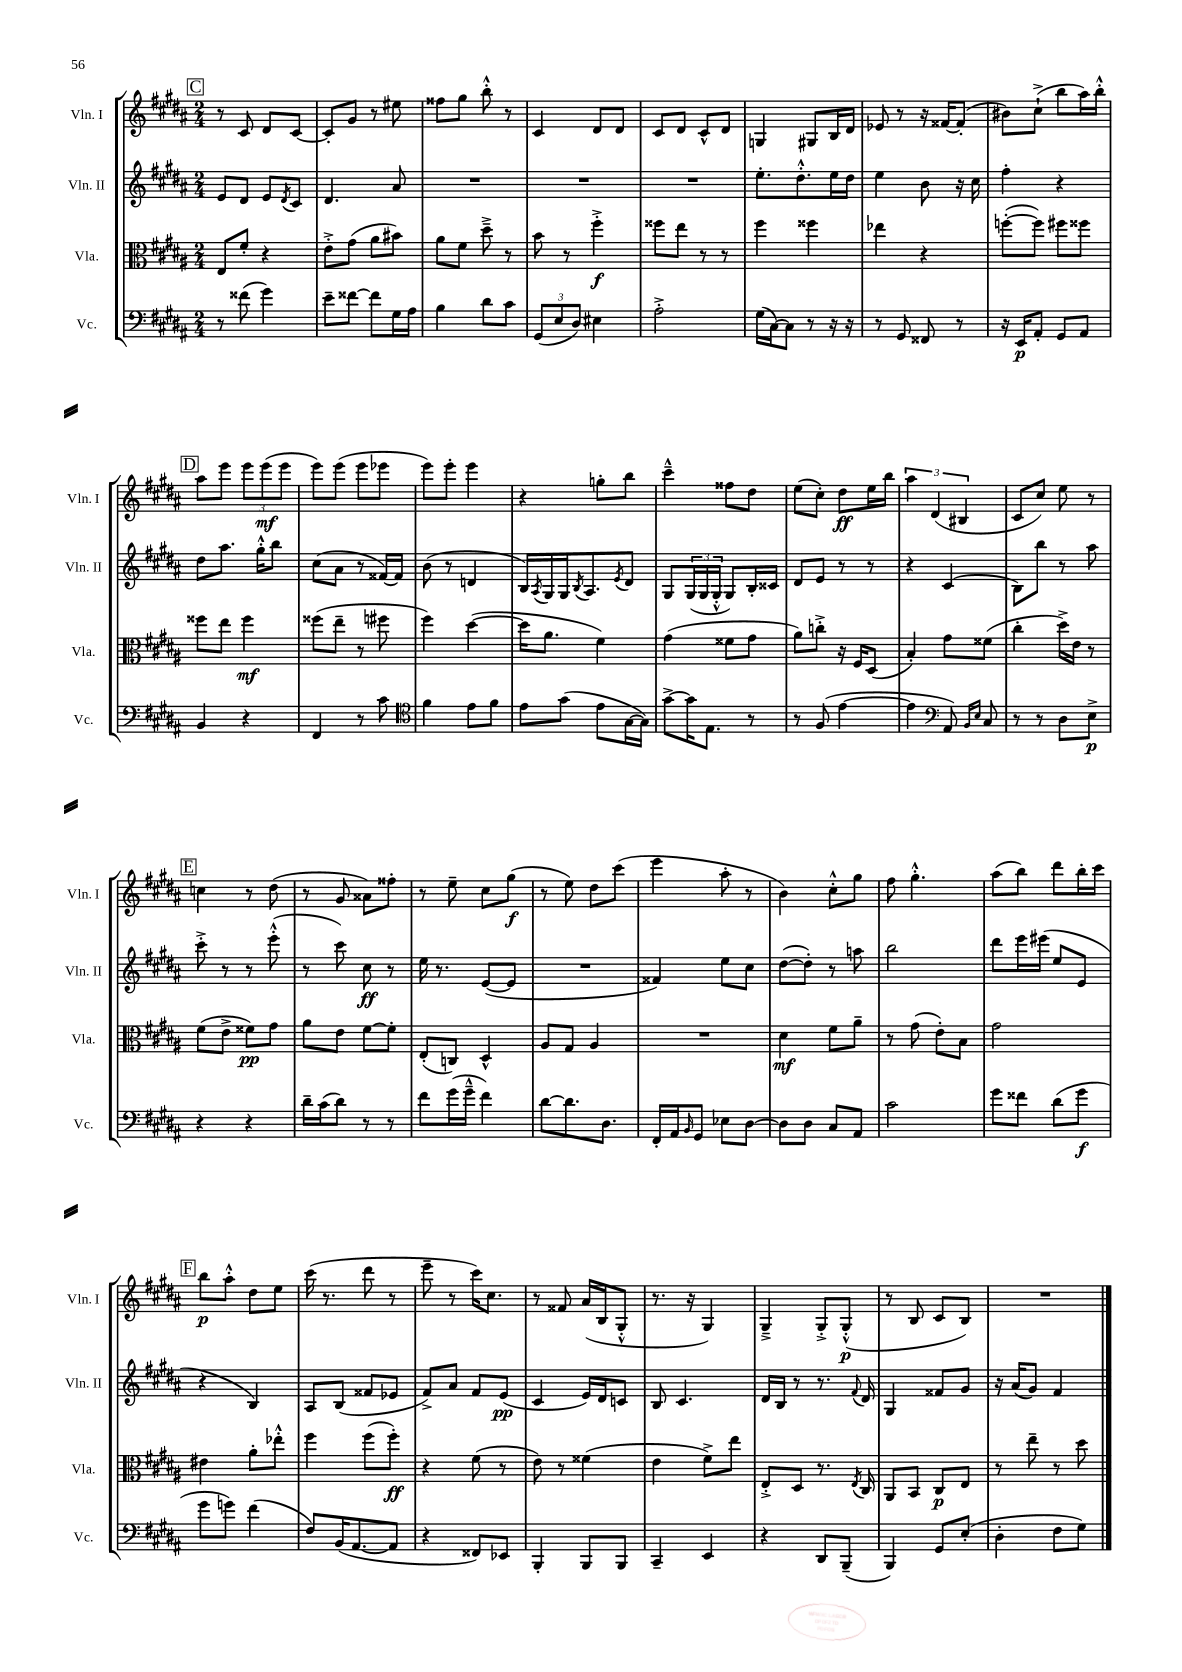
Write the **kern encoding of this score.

**kern	**dynam	**kern	**dynam	**kern	**dynam	**kern	**dynam
*part4	*part4	*part3	*part3	*part2	*part2	*part1	*part1
*staff4	*staff4	*staff3	*staff3	*staff2	*staff2	*staff1	*staff1
*I"Vc.	*	*I"Vla.	*	*I"Vln. II	*	*I"Vln. I	*
*I'Vc.	*	*I'Vla.	*	*I'Vln. II	*	*I'Vln. I	*
*clefF4	*	*clefC3	*	*clefG2	*	*clefG2	*
*k[f#c#g#d#a#]	*	*k[f#c#g#d#a#]	*	*k[f#c#g#d#a#]	*	*k[f#c#g#d#a#]	*
*M2/4	*	*M2/4	*	*M2/4	*	*M2/4	*
!!LO:REH:place=s1:t=C
=80	=80	=80	=80	=80	=80	=80	=80
8r	.	8E/L	.	8e/L	.	8r	.
(8f##X\	.	8f#'/J	.	8d#/J	.	8c#/	.
4g#\)	.	4r	.	8e/L	.	8d#/L	.
.	.	.	.	8qd#/	.	.	.
.	.	.	.	8c#/J	.	[8c#/J	.
=81	=81	=81	=81	=81	=81	=81	=81
8e~\L	.	8e'^\L	.	4.d#/	.	8c#'/L]	.
[8f##X\J	.	(8g#\J	.	.	.	8g#/J	.
8f##\L]	.	8a#\L	.	.	.	8r	.
16G#\L	.	8b#X\J)	.	8a#/	.	8ee#X\	.
16A#\JJ	.	.	.	.	.	.	.
=82	=82	=82	=82	=82	=82	=82	=82
4B\	.	8a#\L	.	2r	.	8ff##X\L	.
.	.	8f#\J	.	.	.	8gg#\J	.
8d#\L	.	8dd#~^\	.	.	.	8bb'^^\	.
8c#\J	.	8r	.	.	.	8r	.
=83	=83	=83	=83	=83	=83	=83	=83
(12GG#/L	.	8b\	.	2r	.	4c#/	.
12E/	.	.	.	.	.	.	.
.	.	8r	.	.	.	.	.
12D#/J)	.	.	.	.	.	.	.
4E#X\	.	4ff#'^\	f	.	.	8d#/L	.
.	.	.	.	.	.	8d#/J	.
=84	=84	=84	=84	=84	=84	=84	=84
2A#'^\	.	8ff##X\L	.	2r	.	8c#/L	.
.	.	8ee\J	.	.	.	8d#/J	.
.	.	8r	.	.	.	8c#^^/L	.
.	.	8r	.	.	.	8d#/J	.
=85	=85	=85	=85	=85	=85	=85	=85
(16G#\LL	.	4ff#\	.	8.ee'\L	.	4Gn/	.
[16C#\J)	.	.	.	.	.	.	.
8C#\J]	.	.	.	.	.	.	.
.	.	.	.	8.dd#'^^\	.	.	.
8r	.	4ff##X\	.	.	.	8G#X/L	.
16r	.	.	.	16ee\L	.	16B/L	.
16r	.	.	.	16dd#\JJ	.	16d#/JJ	.
=86	=86	=86	=86	=86	=86	=86	=86
8r	.	4ee-X\	.	4ee\	.	8e-X/	.
8GG#/	.	.	.	.	.	8r	.
8FF##X/	.	4r	.	8b\	.	16r	.
.	.	.	.	.	.	[16f##X/KL	.
8r	.	.	.	16r	.	(8f##'/J]	.
.	.	.	.	16cc#\	.	.	.
=87	=87	=87	=87	=87	=87	=87	=87
16r	.	([8ffn'\L	.	4ff#'\	.	8b#X\L)	.
16EE/KL	p	.	.	.	.	.	.
8AA#'/J	.	8ff\J])	.	.	.	(8cc#`^\J	.
8GG#/L	.	8ff#X\L	.	4r	.	8bb\L	.
8AA#/J	.	8ff##X\J	.	.	.	16aa#\L)	.
.	.	.	.	.	.	16bb'^^\JJ	.
!!LO:LB:g=z
!!LO:REH:place=s1:t=D
=88	=88	=88	=88	=88	=88	=88	=88
4BB/	.	8ff##X\L	.	8dd#\L	.	8aa#\L	.
.	.	8ee\J	.	8.aa#\J	.	8eee\J	.
4r	.	4ff##\	mf	.	.	12eee\L	.
.	.	.	.	16gg#'^^\KL	.	.	.
.	.	.	.	.	.	(12eee\	mf
.	.	.	.	8bb\J	.	.	.
.	.	.	.	.	.	12eee\J	.
=89	=89	=89	=89	=89	=89	=89	=89
4FF#/	.	(8ff##X\L	.	(8cc#\L	.	8eee\L)	.
.	.	8ee~\J	.	8a#\J	.	(8eee\J	.
8r	.	8r	.	8r	.	8eee\L	.
8c#\	.	8ff#X\	.	[16f##X/LL)	.	8eee-X\J	.
.	.	.	.	16f##/JJ]	.	.	.
=90	=90	=90	=90	=90	=90	=90	=90
*clefC4	*	*	*	*	*	*	*
4f#\	.	4ff#\)	.	(8b\	.	8eee\L)	.
.	.	.	.	8r	.	8eee'\J	.
8e\L	.	([4dd#\	.	4dn/	.	4eee\	.
8f#\J	.	.	.	.	.	.	.
=91	=91	=91	=91	=91	=91	=91	=91
8e\L	.	16dd#\KL]	.	16B/LL)	.	4r	.
.	.	.	.	8qA#/	.	.	.
.	.	8.a#\J	.	16G#/	.	.	.
(8g#\J	.	.	.	16G#/J	.	.	.
.	.	.	.	8qB/	.	.	.
.	.	.	.	8.A#/	.	.	.
8e\L	.	4f#\)	.	.	.	8ggn'\L	.
.	.	.	.	8qe/	.	.	.
[16G#\L	.	.	.	8d#/J	.	8bb\J	.
16G#\JJ])	.	.	.	.	.	.	.
=92	=92	=92	=92	=92	=92	=92	=92
[8g#^\L	.	(4g#\	.	8G#/L	.	4ccc#~^^\	.
16g#\K]	.	.	.	(24G#/L	.	.	.
.	.	.	.	24G#/	.	.	.
8.E\J	.	.	.	.	.	.	.
.	.	.	.	24G#'^^/JJ	.	.	.
.	.	8f##X\L	.	8G#/L)	.	8ff##X\L	.
8r	.	8g#\J	.	16B'/L	.	8dd#\J	.
.	.	.	.	16c##X/JJ	.	.	.
=93	=93	=93	=93	=93	=93	=93	=93
8r	.	8a#\L)	.	8d#/L	.	(8ee\L	.
(8F#/	.	8ccn'^\J	.	8e/J	.	8cc#'\J)	.
[4e\	.	16r	.	8r	.	8dd#\L	ff
.	.	16F#/KL	.	.	.	.	.
.	.	(8D#/J	.	8r	.	16ee\L	.
.	.	.	.	.	.	16bb\JJ	.
=94	=94	=94	=94	=94	=94	=94	=94
4e\]	.	4B'/)	.	4r	.	6aa#\	.
.	.	.	.	.	.	(6d#/	.
*clefF4	*	*	*	*	*	*	*
8AA#/)	.	8g#\L	.	(4c#/	.	.	.
.	.	.	.	.	.	6B#X/	.
16qqBB/LL	.	.	.	.	.	.	.
16qqE/JJ	.	.	.	.	.	.	.
8C#/	.	(8f##X\J	.	.	.	.	.
=95	=95	=95	=95	=95	=95	=95	=95
8r	.	4cc#'\	.	8B\L)	.	8c#/L	.
8r	.	.	.	8bb\J	.	8cc#/J)	.
8D#\L	.	16dd#^\LL)	.	8r	.	8ee\	.
.	.	16e\JJ	.	.	.	.	.
8E^\J	p	8r	.	8aa#\	.	8r	.
!!LO:LB:g=z
!!LO:REH:place=s1:t=E
=96	=96	=96	=96	=96	=96	=96	=96
4r	.	(8f#\L	.	8ccc#'^\	.	4ccn\	.
.	.	8e^\J	.	8r	.	.	.
4r	.	8f##X\L)	pp	8r	.	8r	.
.	.	8g#\J	.	(8eee'^^\	.	(8dd#\	.
=97	=97	=97	=97	=97	=97	=97	=97
16d#~\LL	.	8a#\L	.	8r	.	8r	.
(16c#\J	.	.	.	.	.	.	.
8d#\J)	.	8e\J	.	8ccc#\)	.	8g#/	.
8r	.	[8f#\L	.	8cc#\	ff	8a##X\L)	.
8r	.	8f#'\J]	.	8r	.	8ff##X'\J	.
=98	=98	=98	=98	=98	=98	=98	=98
8f#\L	.	(8E'/L	.	16ee\	.	8r	.
.	.	.	.	8.r	.	.	.
(16g#\L	.	8Cn/J)	.	.	.	8ee~\	.
16g#~^^\JJ	.	.	.	.	.	.	.
4f#\)	.	4D#^^/	.	([8e/L	.	8cc#\L	.
.	.	.	.	8e/J]	.	(8gg#\J	f
=99	=99	=99	=99	=99	=99	=99	=99
[8d#\L	.	8A#/L	.	2r	.	8r	.
8.d#\]	.	8G#/J	.	.	.	8ee\)	.
.	.	4A#/	.	.	.	8dd#\L	.
8.D#\J	.	.	.	.	.	.	.
.	.	.	.	.	.	(8ccc#\J	.
=100	=100	=100	=100	=100	=100	=100	=100
16FF#'/LL	.	2r	.	4f##X/)	.	4eee\	.
16AA#/J	.	.	.	.	.	.	.
16qqBB/	.	.	.	.	.	.	.
8GG#/J	.	.	.	.	.	.	.
8E-X\L	.	.	.	8ee\L	.	8aa#'\	.
[8D#\J	.	.	.	8cc#\J	.	8r	.
=101	=101	=101	=101	=101	=101	=101	=101
8D#\L]	.	4d#\	mf	([8dd#\L	.	4b\)	.
8D#\J	.	.	.	8dd#'\J])	.	.	.
8C#/L	.	8f#\L	.	8r	.	8cc#'^^\L	.
8AA#/J	.	8a#~\J	.	8aan\	.	8gg#\J	.
=102	=102	=102	=102	=102	=102	=102	=102
2c#\	.	8r	.	2bb\	.	8ff#\	.
.	.	(8g#\	.	.	.	4.gg#'^^\	.
.	.	8e'\L)	.	.	.	.	.
.	.	8B\J	.	.	.	.	.
=103	=103	=103	=103	=103	=103	=103	=103
8g#\L	.	2g#\	.	8ddd#\L	.	(8aa#\L	.
8f##X\J	.	.	.	16eee\L	.	8bb\J)	.
.	.	.	.	(16eee#X\JJ	.	.	.
(8d#\L	.	.	.	8ee/L	.	8ddd#\L	.
8g#\J	f	.	.	8e/J	.	16bb'\L	.
.	.	.	.	.	.	16ccc#\JJ	.
!!LO:LB:g=z
!!LO:REH:place=s1:t=F
=104	=104	=104	=104	=104	=104	=104	=104
8g#\L	.	4e#X\	.	4r	.	8bb\L	p
8gn\J)	.	.	.	.	.	8aa#'^^\J	.
(4f#\	.	8a#'\L	.	4B/)	.	8dd#\L	.
.	.	8ee-X'^^\J	.	.	.	8ee\J	.
=105	=105	=105	=105	=105	=105	=105	=105
8F#/L)	.	4ff#\	.	8A#/L	.	(16ccc#\	.
.	.	.	.	.	.	8.r	.
(16BB/K	.	.	.	(8B/J	.	.	.
[8.AA#/	.	.	.	.	.	.	.
.	.	(8ff#\L	.	8f##X/L	.	8ddd#\	.
8AA#/J]	.	8ff#'\J)	ff	8e-X/J	.	8r	.
=106	=106	=106	=106	=106	=106	=106	=106
4r	.	4r	.	8f#^/L)	.	8eee~\	.
.	.	.	.	8a#/J	.	8r	.
8FF##X/L)	.	(8f#\	.	8f#/L	.	16ccc#\KL)	.
.	.	.	.	.	.	8.cc#\J	.
8EE-X/J	.	8r	.	(8e/J	pp	.	.
=107	=107	=107	=107	=107	=107	=107	=107
4BBB'/	.	8e\)	.	4c#/	.	8r	.
.	.	8r	.	.	.	8f##X/	.
8BBB/L	.	(4f##X\	.	16e/LL)	.	(16a#/LL	.
.	.	.	.	16d#/J	.	16B/J	.
8BBB/J	.	.	.	8cn/J	.	8G#'^^/J	.
=108	=108	=108	=108	=108	=108	=108	=108
4CC#~/	.	4e\	.	8B/	.	8.r	.
.	.	.	.	4.c#/	.	.	.
.	.	.	.	.	.	16r	.
4EE/	.	8f#^\L)	.	.	.	4G#/)	.
.	.	8ee\J	.	.	.	.	.
=109	=109	=109	=109	=109	=109	=109	=109
4r	.	8E'^/L	.	16d#/LL	.	4G#~^/	.
.	.	.	.	16B/JJ	.	.	.
.	.	8D#/J	.	8r	.	.	.
8DD#/L	.	8.r	.	8.r	.	8G#'^/L	.
(8BBB~/J	.	.	.	.	.	(8G#'^^/J	p
.	.	8qE/	.	8qqf#/	.	.	.
.	.	16C#/	.	16d#/	.	.	.
=110	=110	=110	=110	=110	=110	=110	=110
4BBB/)	.	8AA#/L	.	4G#/	.	8r	.
.	.	8BB/J	.	.	.	8B/	.
8GG#/L	.	8C#/L	p	8f##X/L	.	8c#/L	.
(8E'/J	.	8E/J	.	8g#/J	.	8B/J)	.
=111	=111	=111	=111	=111	=111	=111	=111
4D#'\	.	8r	.	16r	.	2r	.
.	.	.	.	(16a#/KL	.	.	.
.	.	8ee~\	.	8g#/J)	.	.	.
8F#\L	.	8r	.	4f#/	.	.	.
8G#\J)	.	8dd#\	.	.	.	.	.
==	==	==	==	==	==	==	==
*-	*-	*-	*-	*-	*-	*-	*-
